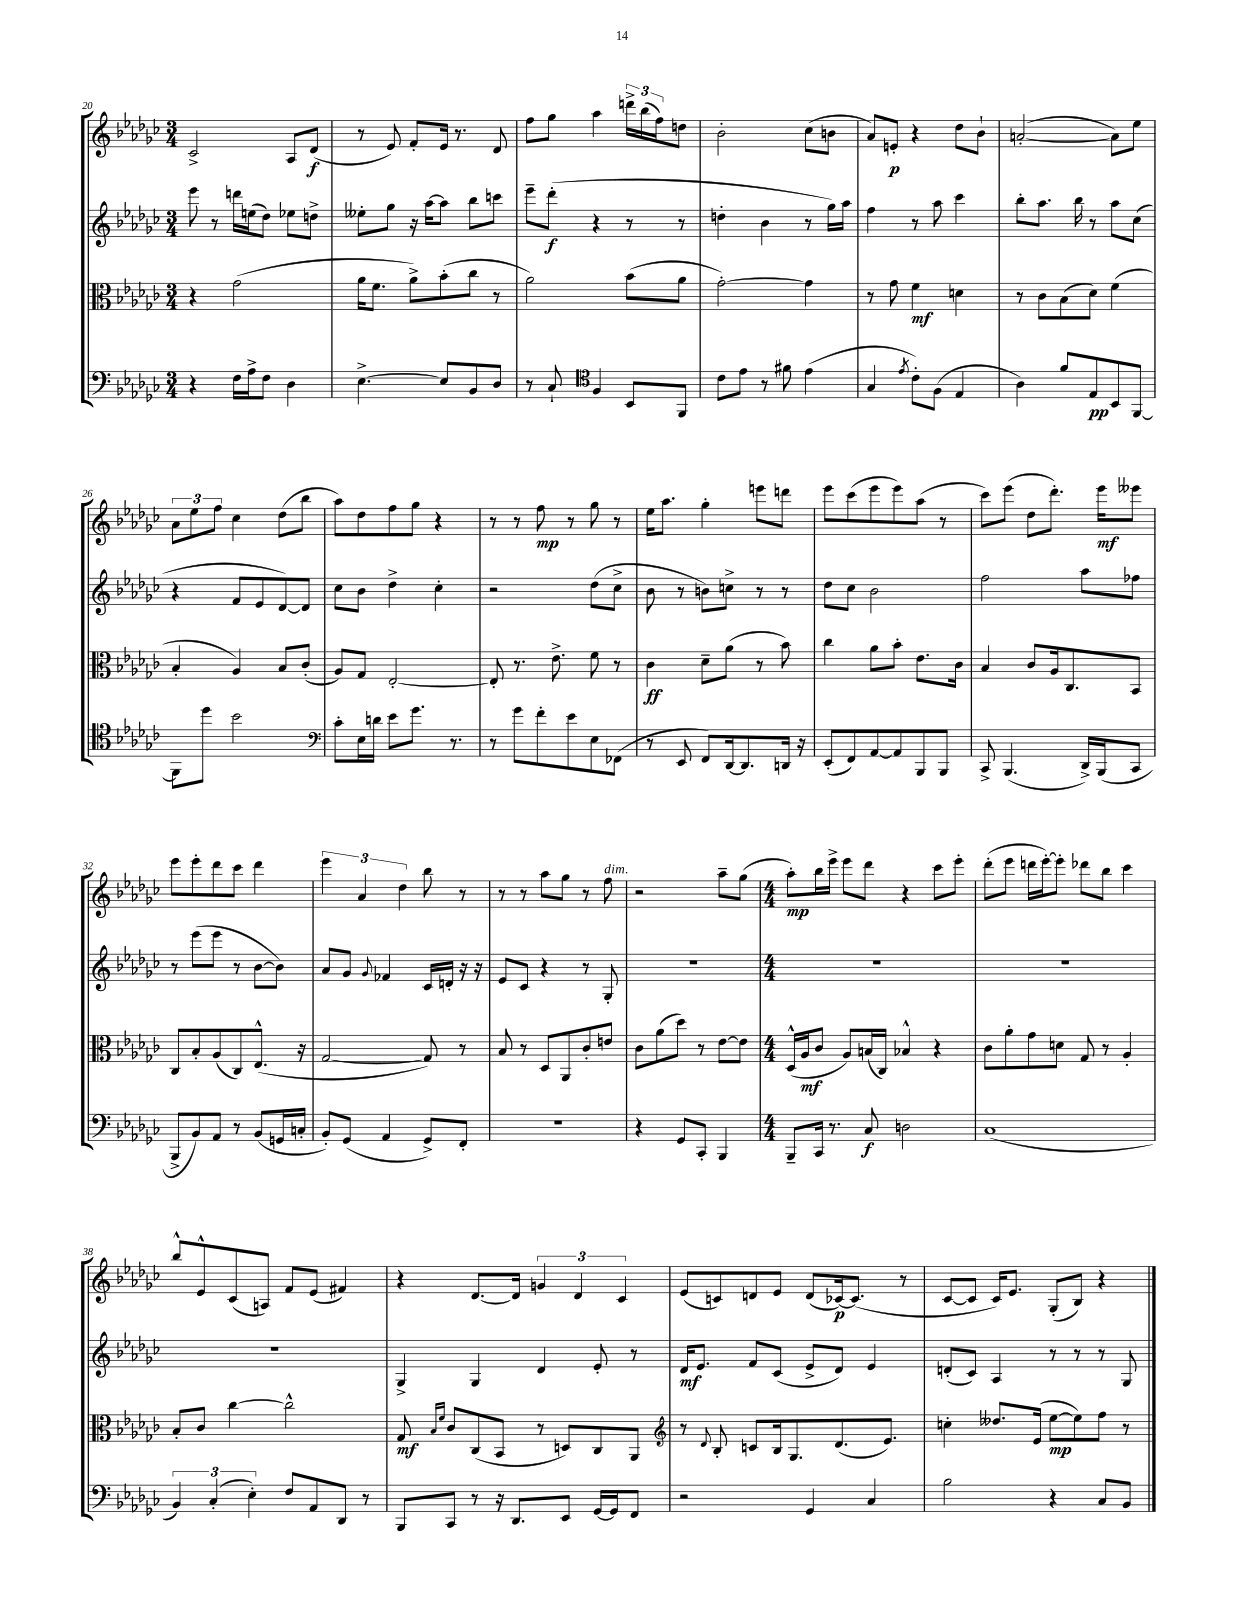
<<
\new StaffGroup <<
\new Staff = "s0" {
    \clef treble \key ges \major \numericTimeSignature \time 3/4
    ces'2-> aes8 des'8\f( |
    r8 ees'8) f'8-. ees'16 r8. des'8 |
    f''8 ges''8 aes''4 \tuplet 3/2 { d'''16-> bes''16( f''16) } d''8 |
    bes'2-. ces''8( b'8 |
    aes'8) e'8-.\p r4 des''8 bes'8-! |
    a'2~-.( a'8) ees''8 |
    \tuplet 3/2 { aes'8 ees''8 f''8 } ces''4 des''8( bes''8 |
    aes''8) des''8 f''8 ges''8 r4 |
    r8 r8 f''8\mp r8 ges''8 r8 |
    ees''16 aes''8. ges''4-. e'''8 d'''8 |
    ees'''8 ces'''8( ees'''8 ees'''8) aes''8( r8 |
    ces'''8) ees'''8( des''8 des'''8.-.) ees'''16\mf eeses'''8 |
    ees'''8 ees'''8-. des'''8 ces'''8 des'''4 |
    \tuplet 3/2 { ees'''4 aes'4 des''4 } bes''8 r8 |
    r8 r8 aes''8 ges''8 r8 f''8^\markup { \italic "dim." } |
    r2 aes''8-- ges''8( |
    \numericTimeSignature \time 4/4 aes''8-.\mp) bes''16 ees'''16-> ees'''8 des'''8 r4 ces'''8 ees'''8-. |
    des'''8-.( ees'''8 d'''16 ees'''16~-.) ees'''8-. des'''8 bes''8 ces'''4 |
    bes''8-^ ees'8-^ ces'8( a8) f'8 ees'8( fis'4) |
    r4 des'8.~ des'16 \tuplet 3/2 { g'4 des'4 ces'4 } |
    ees'8( c'8) d'8 ees'8 d'8( ces'16~\p) ces'8.( r8 |
    ces'8~ ces'8 ces'16) ees'8. ges8-.( bes8) r4 \bar "|." |
}
\new Staff = "s1" {
    \clef treble \key ges \major \numericTimeSignature \time 3/4
    ees'''8 r8 d'''16 e''16( des''8) ees''8 d''8-> |
    eeses''8-. ges''8 r16 aes''16~ aes''8 bes''8 c'''8 |
    ees'''8-- des'''8-.\f( r4 r8 r8 |
    d''4-. bes'4 r8 ges''16) aes''16 |
    f''4 r8 aes''8 ces'''4 |
    bes''8-. aes''8. bes''16 r8 aes''8 ces''8( |
    r4 f'8 ees'8 des'8~) des'8 |
    ces''8 bes'8 des''4-> ces''4-. |
    r2 des''8( ces''8-> |
    bes'8 r8 b'8) c''8-> r8 r8 |
    des''8 ces''8 bes'2 |
    f''2 aes''8 fes''8 |
    r8 ees'''8( ees'''8 r8 bes'8~ bes'8) |
    aes'8 ges'8 \appoggiatura { ges'8 } fes'4 ces'16 d'16-. r16 r16 |
    ees'8 ces'8 r4 r8 ges8-. |
    R2. |
    \numericTimeSignature \time 4/4 R1 |
    R1 |
    R1 |
    ges4-> ges4 des'4 ees'8-. r8 |
    des'16\mf ees'8. f'8 ces'8( ees'8-> des'8) ees'4 |
    d'8-.( ces'8) aes4 r8 r8 r8 ges8 \bar "|." |
}
\new Staff = "s2" {
    \clef alto \key ges \major \numericTimeSignature \time 3/4
    r4 ges'2( |
    aes'16 f'8. aes'8->) bes'8-.( ces''8 r8 |
    aes'2) bes'8( aes'8 |
    ges'2~-.) ges'4 |
    r8 ges'8 f'4\mf d'4 |
    r8 ces'8 bes8( des'8) f'4( |
    bes4-. aes4) bes8 ces'8-.( |
    aes8) ges8 ees2~-. |
    ees8-. r8. ees'8.-> f'8 r8 |
    ces'4\ff des'8-- aes'8( r8 bes'8) |
    ces''4 aes'8 bes'8-. ees'8. ces'16 |
    bes4 ces'8 aes16 ces8. bes,8 |
    ces8 bes8-. aes8( ces8) ees8.-^( r16 |
    ges2~ ges8) r8 |
    bes8 r8 des8 aes,8 ces'8-. e'8 |
    ces'8 aes'8( des''8) r8 ees'8~ ees'8 |
    \numericTimeSignature \time 4/4 des16-^( aes16\mf ces'8 aes8) b16( ces16) bes4-^ r4 |
    ces'8 aes'8-. ges'8 d'8 ges8 r8 aes4-. |
    bes8-. ces'8 ces''4~ ces''2-^ |
    ges8\mf \grace { bes16 f'16 } ces'8 ces8( bes,8 r8 d8) ces8 aes,8 |
    \clef treble r8 \appoggiatura { des'8 } bes8-. c'8 bes16 ges8. des'8.( ees'8.) |
    c''4-. deses''8. ees'16( ees''8~\mp ees''8) f''8 r8 \bar "|." |
}
\new Staff = "s3" {
    \clef bass \key ges \major \numericTimeSignature \time 3/4
    r4 f16 aes16-> f8 des4 |
    ees4.~-> ees8 bes,8 des8 |
    r8 ces8-! \clef tenor f4 bes,8 f,8 |
    ces'8 ees'8 r8 fis'8 ees'4( |
    ges4 \acciaccatura { ees'8 } ces'8-.) f8( ees4 |
    aes4) f'8 ees8\pp bes,8 f,8~ |
    f,8 des''8 bes'2 |
    \clef bass ces'8-. ees16 d'16 ees'8 ges'8. r8. |
    r8 ges'8 f'8-. ees'8 ees8 fes,8( |
    r8 ees,8 f,8) des,16~ des,8. d,16 r16 |
    ees,8-.( f,8) aes,8~ aes,8 bes,,8 bes,,8 |
    ces,8-> bes,,4.( des,16->) bes,,16( ces,8 |
    bes,,8-> bes,8) aes,8 r8 bes,8( g,16 c16-. |
    bes,8-.) ges,8( aes,4 ges,8->) f,8-. |
    R2. |
    r4 ges,8 ces,8-. bes,,4 |
    \numericTimeSignature \time 4/4 bes,,8-- ces,16 r8. ces8\f d2 |
    ces1( |
    \tuplet 3/2 { bes,4) ces4-.( ees4-.) } f8 aes,8 des,8 r8 |
    bes,,8 ces,8 r8 r16 des,8. ees,8 ges,16~ ges,16 f,8 |
    r2 ges,4 ces4 |
    bes2 r4 ces8 bes,8 \bar "|." |
}
>>
>>
\layout { \context { \Score currentBarNumber = #20 } }
